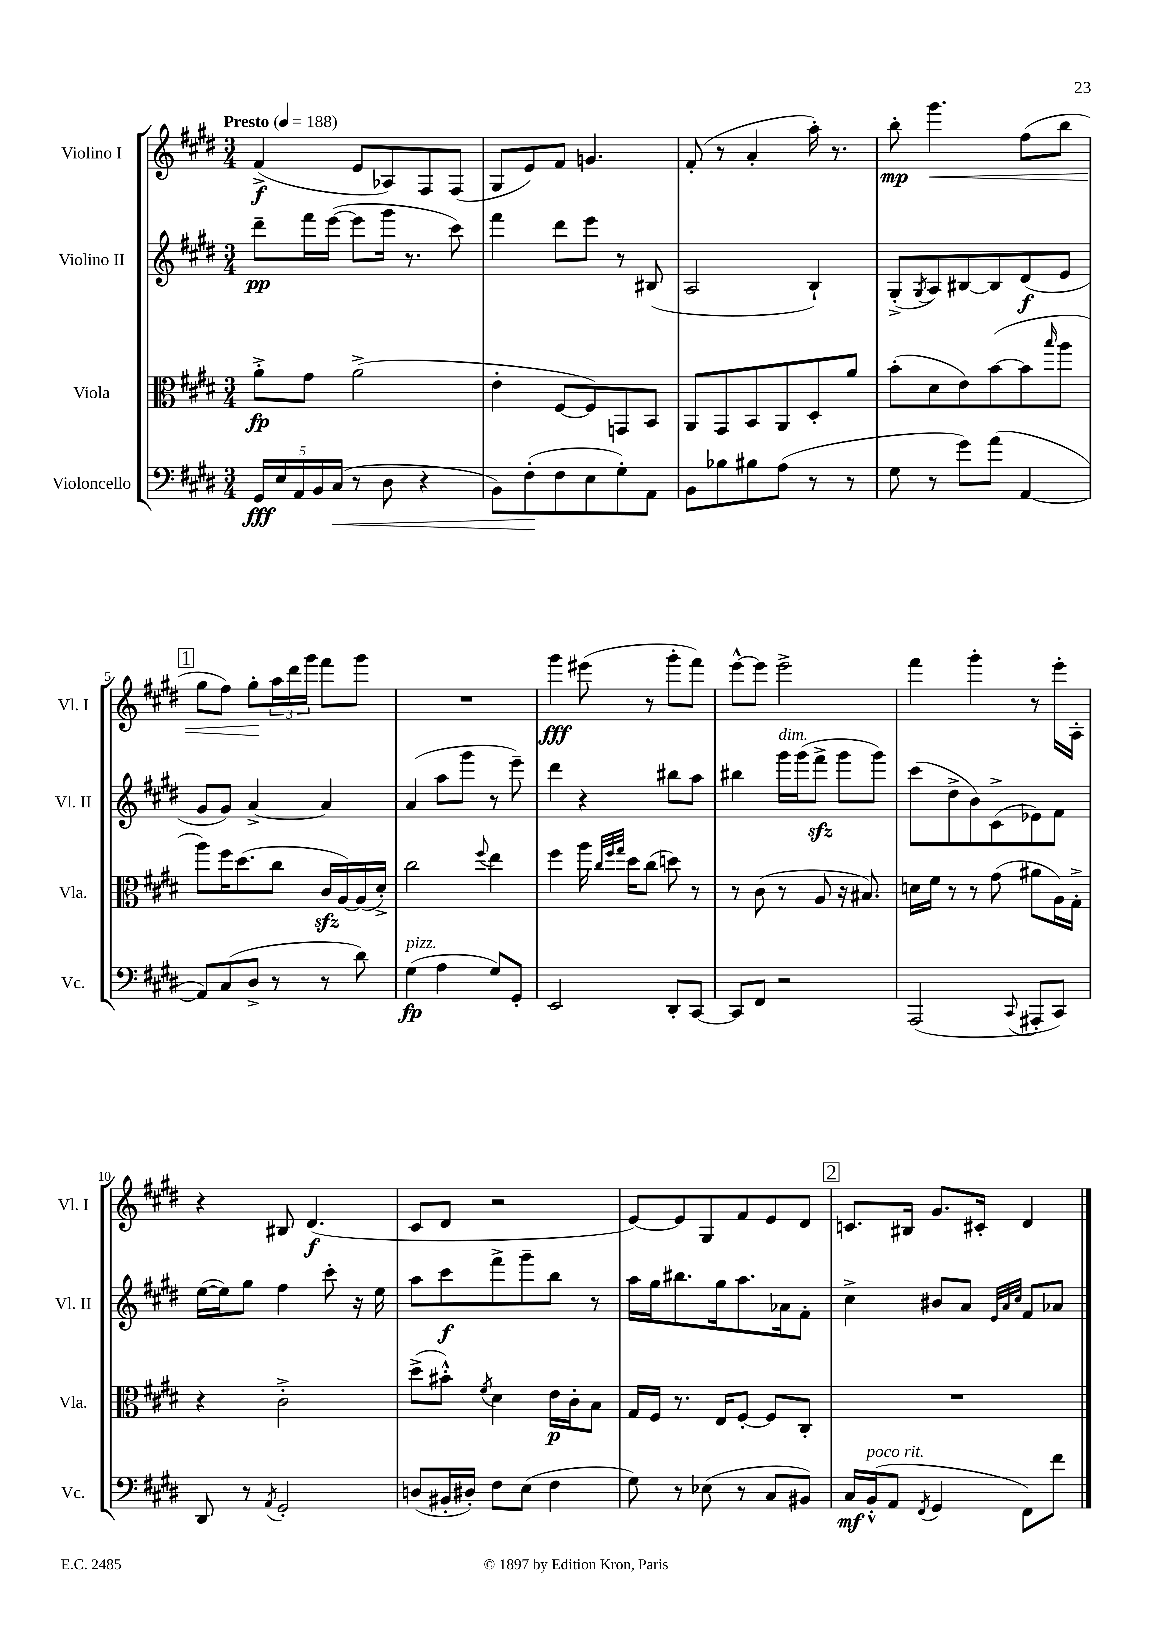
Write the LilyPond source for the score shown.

<<
\new StaffGroup <<
\new Staff = "s0" \with { instrumentName = "Violino I" shortInstrumentName = "Vl. I" } {
    \clef treble \key e \major \numericTimeSignature \time 3/4 \tempo "Presto" 4 = 188
    fis'4->\f( e'8 aes8) fis8 fis8( |
    gis8 e'8) fis'8 g'4. |
    fis'8-.( r8 a'4-. a''16-.) r8. |
    b''8-.\mp gis'''4.\< fis''8( b''8 |
    \mark \markup { \box "1" } gis''8 fis''8) gis''8-.\! \tuplet 3/2 { a''16 dis'''16 gis'''16 } fis'''8 gis'''8 |
    R2. |
    gis'''4\fff eis'''8( r8 gis'''8-. fis'''8) |
    e'''8~-^ e'''8 e'''2-> |
    fis'''4 gis'''4-. r8 e'''16-. a16-. |
    r4 bis8 dis'4.\f( |
    cis'8 dis'8 r2 |
    e'8~) e'8 gis8 fis'8 e'8 dis'8 |
    \mark \markup { \box "2" } c'8. bis16 gis'8. cis'16-. dis'4 \bar "|." |
}
\new Staff = "s1" \with { instrumentName = "Violino II" shortInstrumentName = "Vl. II" } {
    \clef treble \key e \major \numericTimeSignature \time 3/4
    dis'''8--\pp fis'''16 e'''16~( e'''8 gis'''16 r8. cis'''8) |
    fis'''4 dis'''8 e'''8 r8 bis8( |
    a2 b4-!) |
    gis8-.->( \acciaccatura { gis8 } a8) bis8~ bis8 dis'8\f( e'8 |
    \mark \markup { \box "1" } gis'8 gis'8) a'4~-> a'4 |
    a'4( a''8 gis'''8 r8 e'''8--) |
    dis'''4 r4 bis''8 a''8 |
    bis''4 gis'''16^\markup { \italic "dim." } gis'''16( fis'''8->\sfz gis'''8 gis'''8) |
    cis'''8( dis''8-> b'8) cis'8->( ees'8) fis'8 |
    e''16~( e''16) gis''8 fis''4 cis'''8-. r16 e''16 |
    a''8 cis'''8\f fis'''8-> gis'''8-- b''8 r8 |
    a''16 gis''16 bis''8. gis''16 a''8. aes'16 fis'8-. |
    \mark \markup { \box "2" } cis''4-> bis'8 a'8 \grace { e'32 a'32 cis''32 } fis'8 aes'8 \bar "|." |
}
\new Staff = "s2" \with { instrumentName = "Viola" shortInstrumentName = "Vla." } {
    \clef alto \key e \major \numericTimeSignature \time 3/4
    a'8-.->\fp gis'8 a'2->( |
    e'4-. fis8~ fis8) g,8 b,8 |
    a,8 gis,8 b,8 a,8 dis8-. a'8 |
    b'8-.( dis'8 e'8) b'8~( b'8 \grace { b''16 } a''8 |
    \mark \markup { \box "1" } a''8) fis''16 dis''8.( cis''8 cis'16\sfz a16~) a16( dis'16-.->) |
    cis''2 \appoggiatura { fis''8 } e''4 |
    fis''4 a''16 \grace { cis''32 fis''32 gis''32 } dis''16 cis''8( d''8) r8 |
    r8 cis'8( r8 a8 r16 bis8.) |
    d'16 fis'16 r8 r8 gis'8( ais'8 a16) gis16-.-> |
    r4 cis'2-.-> |
    dis''8->( bis'8-.-^) \acciaccatura { fis'8 } dis'4 e'16\p cis'16-. b8 |
    gis16 fis16 r8. e16 fis8~-. fis8 cis8-. |
    \mark \markup { \box "2" } R2. \bar "|." |
}
\new Staff = "s3" \with { instrumentName = "Violoncello" shortInstrumentName = "Vc." } {
    \clef bass \key e \major \numericTimeSignature \time 3/4
    \tuplet 5/4 { gis,16\fff e16 a,16 b,16 cis16\<( } r8 dis8 r4 |
    b,8) fis8-.\!( fis8 e8 gis8-.) a,8 |
    b,8 bes8 bis8 a8( r8 r8 |
    gis8 r8 gis'8) a'8( a,4~ |
    \mark \markup { \box "1" } a,8) cis8( dis8-> r8 r8 dis'8) |
    gis4\fp^\markup { \italic "pizz." }( a4 gis8) gis,8-. |
    e,2 dis,8-. cis,8~ |
    cis,8 fis,8 r2 |
    a,,2( \appoggiatura { cis,8 } ais,,8-. cis,8) |
    dis,8 r8 \acciaccatura { a,8 } gis,2-. |
    d8( bis,16-. dis16-.) fis8 e8( fis4 |
    gis8) r8 ees8( r8 cis8 bis,8) |
    \mark \markup { \box "2" } cis16\mf b,16-.-^^\markup { \italic "poco rit." }( a,8 \acciaccatura { fis,8 } gis,4 fis,8) fis'8 \bar "|." |
}
>>
>>
